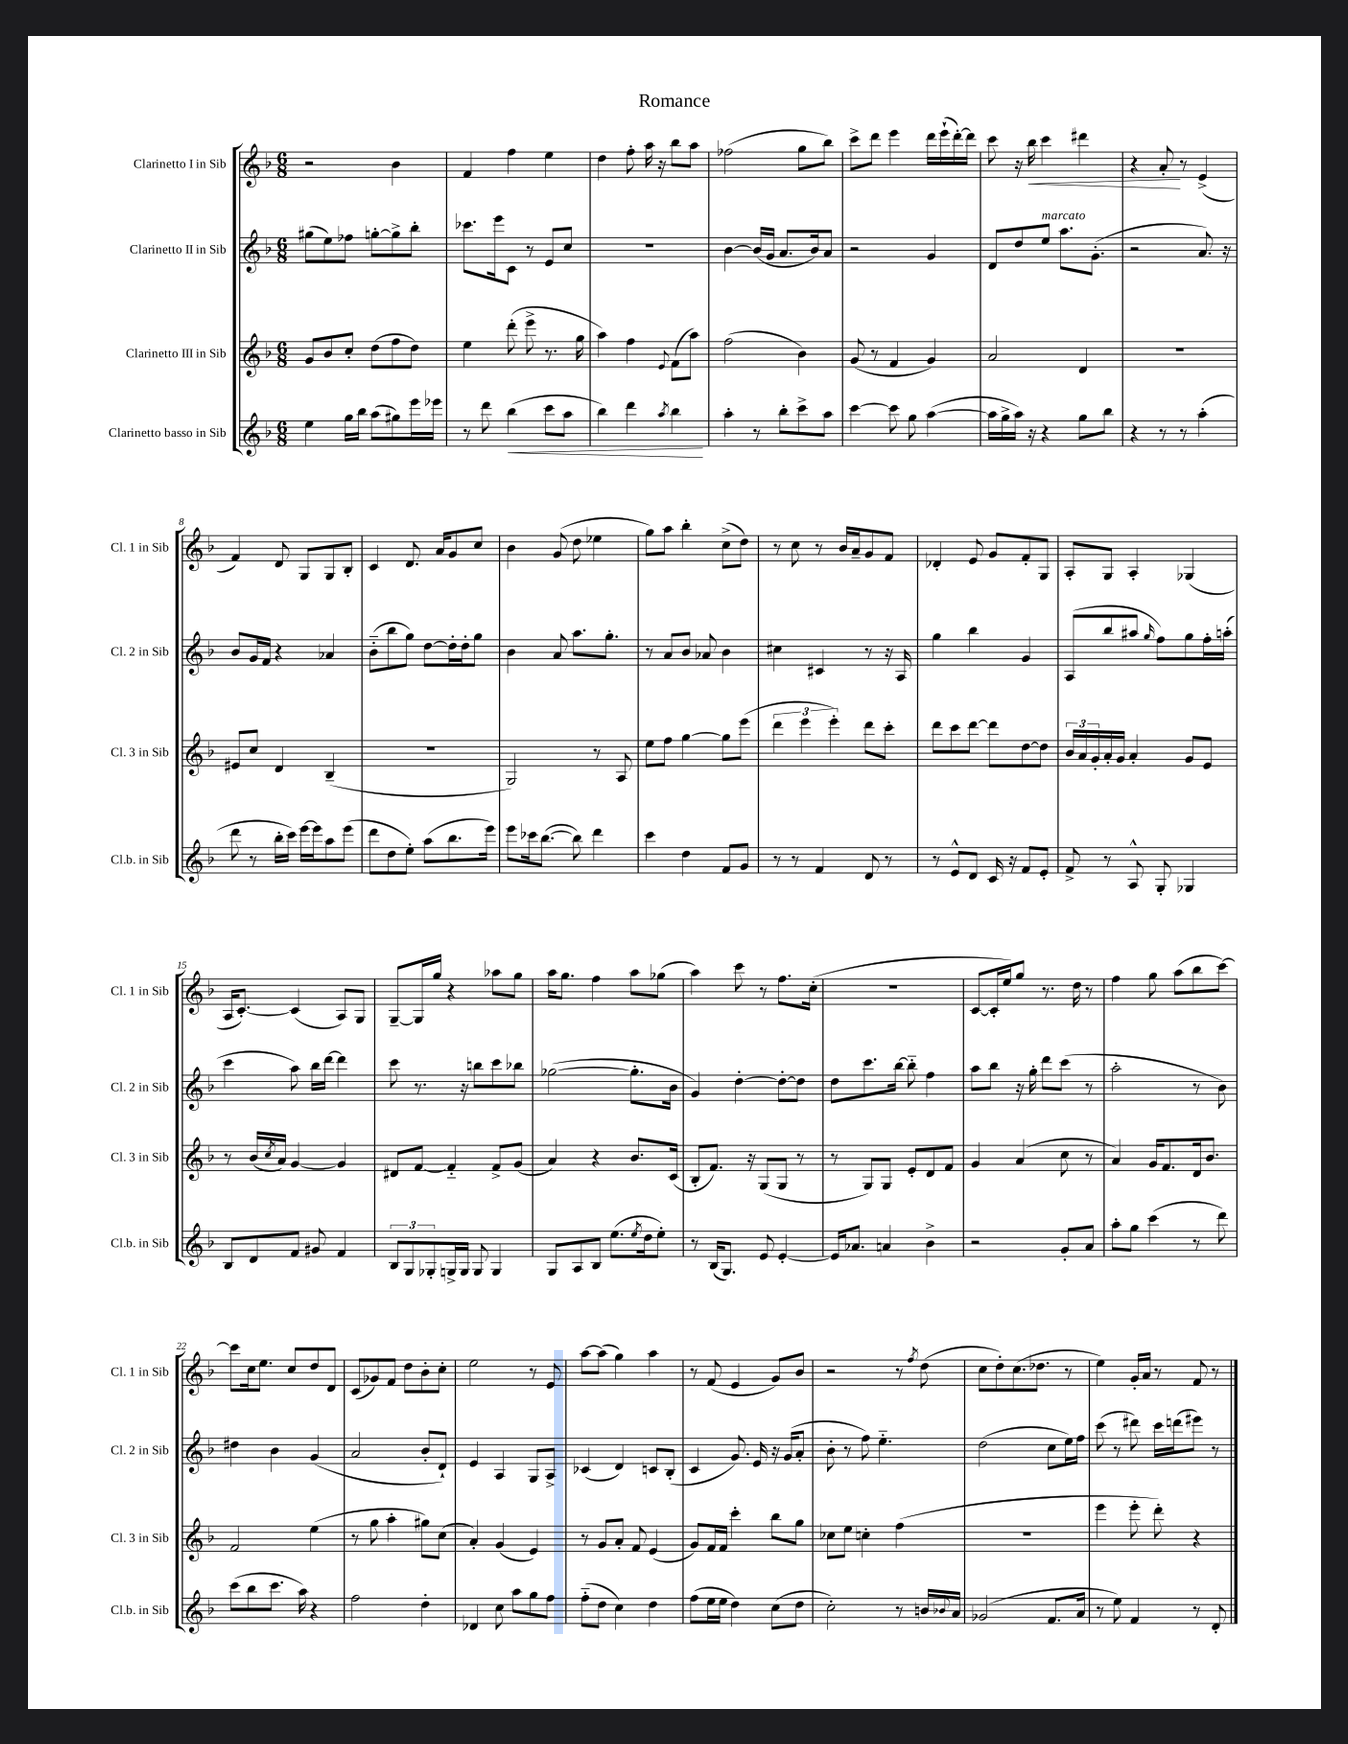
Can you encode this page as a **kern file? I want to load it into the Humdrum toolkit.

**kern	**kern	**kern	**kern
*staff4	*staff3	*staff2	*staff1
*clefG2	*clefG2	*clefG2	*clefG2
*k[b-]	*k[b-]	*k[b-]	*k[b-]
*M6/8	*M6/8	*M6/8	*M6/8
4ee\	8g/L	(8gg#\L	2r
.	8b-/	8ee\)	.
16gg\LL	8cc'/J	8ff-\J	.
16bb-\JJ	.	.	.
(8aa\L	(8dd\L	[8gg'\L	.
8gg#\)	8ff\	8gg^\]	4b-\
16eee\L	8dd\J)	8bb-'\J	.
16eee-\JJ	.	.	.
=	=	=	=
8r	4ee\	8.ccc-\L	4f/
8ddd\	.	.	.
.	.	16eee\k	.
(4bb-\	(8ddd'\	8c\J	4ff\
.	8eee^\	8r	.
8ccc\L	8.r	8e/L	4ee\
8aa\J	.	8cc/J	.
.	16gg\	.	.
=	=	=	=
4bb-\)	4aa\)	2.r	4dd\
4ddd\	4ff\	.	8ff'\
.	.	.	16aa\
.	.	.	16r
8qaa/	8qqe/	.	.
4bb-\	(8f\L	.	8bb-\L
.	8aa\J)	.	8aa\J
=	=	=	=
4aa'\	(2ff\	[4b-\	(2ff-\
8r	.	(16b-/]LL	.
.	.	16g/JJ	.
8bb-'\L	.	8.a/L	.
8ccc^\	4b-\)	.	8gg\L
.	.	16b-/k)	.
8aa\J	.	8a/J	8bb-\J)
=	=	=	=
[4ccc\	(8g/	2r	8ccc^\L
.	8r	.	8ddd\J
8ccc\]	4f/	.	4eee\
8gg\	.	.	.
([4aa\	4g/)	4g/	16ddd\LL
.	.	.	(16eee`\
.	.	.	[16ddd'\)
.	.	.	16ddd\]JJ
=	=	=	=
16aa\]LL	2a/	8d/L	8ccc\
16gg^\	.	.	.
16aa\JJ)	.	8dd/	16r
16r	.	.	16bb-\
4r	.	8ee/J	4ccc\
.	.	8.aa\L	.
8gg\L	4d/	.	4ddd#\
.	.	(8.g'\J	.
8bb-\J	.	.	.
=	=	=	=
4r	2.r	2r	4r
8r	.	.	8a'/
8r	.	.	8r
(4aa'\	.	8.a/)	(4e^/
.	.	16r	.
=	=	=	=
8ddd\	8e#/L	8b-/L	4f/)
8r	8cc/J	16g/L	.
.	.	16f/JJ	.
16bb-'\LL	4d/	4r	8d/
16ccc\JJ)	.	.	.
[16eee\LL	.	.	8G/L
16eee\]J	.	.	.
8aa\	(4B-~/	4a-/	8G/
(8eee\J	.	.	8B-'/J
=	=	=	=
8ddd\L	2.r	(8b-'~\L	4c/
8dd\	.	8bb-\	.
8ee'\J)	.	8gg\J)	8.d/
(8aa\L	.	[8dd\L	.
.	.	.	16a/LK
8.bb-\	.	16dd'\]L	8g/
.	.	16dd'\J	.
.	.	8gg\J	8cc/J
16eee\Jk)	.	.	.
=	=	=	=
8eee\L	2G/)	4b-\	4b-\
16ccc-\k	.	.	.
([8.bb-\J	.	.	.
.	.	8a/	(8g/
8bb-\])	.	8.aa\L	8dd\
4ddd\	8r	.	4ee-\
.	.	8.gg'\J	.
.	8A/	.	.
=	=	=	=
4ccc\	8ee\L	8r	8gg\L)
.	8ff\J	8a/L	8aa\J
4dd\	[4gg\	8b-/J	4bb-'\
.	.	8a-/	.
8f/L	8gg\]L	4b-\	(8cc^\L
8g/J	(8eee\J	.	8dd\J)
=	=	=	=
8r	6ddd\	4cc#\	8r
8r	.	.	8cc\
.	6eee\	.	.
4f/	.	4c#/	8r
.	6eee'\)	.	.
.	.	.	16b-/LL
.	.	.	16a~/J
8d/	8ddd\L	8r	8g/
8r	8ccc'\J	16r	8f/J
.	.	16A/	.
=	=	=	=
8r	8ddd\L	4gg\	4d-'/
8e^^/L	8ccc\	.	.
8d/J	[8ddd\J	4bb-\	8e/
16c/	8ddd\]L	.	8g/L
16r	.	.	.
8f/L	[8dd\	4g/	8f'/
8e'/J	8dd\]J	.	8G/J
=	=	=	=
8f^/	24b-/LL	(8A/L	8A'/L
.	24a/	.	.
.	24g'/	.	.
8r	16a'/	8bb-/	8G/J
.	16g/JJ	.	.
8A^^/	4a'/	8aa#/J	4A'/
.	.	16qqgg/	.
8G'/	.	8ff\L)	.
4G-/	8g/L	8gg\	(4G-/
.	8e/J	16ff'\L	.
.	.	(16aa'\JJ	.
=	=	=	=
8B-/L	8r	4ccc\	16A/LK
.	.	.	[8.c'/J)
8d/	(16b-/LL	.	.
.	8qcc/	.	.
.	16a/JJ)	.	.
8f/J	[4g/	8aa\)	(4c/]
8g#/	.	16bb-\LL	.
.	.	[16ddd\JJ	.
4f/	4g/]	4ddd\]	8A/L)
.	.	.	8G/J
=	=	=	=
12B-/L	8d#/L	8ccc\	[8G~/L
12G/	.	.	.
.	[8f/J	8.r	16G/]L
12G-'/	.	.	.
.	.	.	16gg/JJ
16G^/L	4f'~/]	.	4r
16G/JJ	.	16r	.
8G/	.	8bb\L	.
4G/	8f^/L	8ccc\	8aa-\L
.	(8g/J	8bb-\J	8gg\J
=	=	=	=
8G/L	4a/)	([2gg-\	16aa\LK
.	.	.	8.gg\J
8A/	.	.	.
8B-/J	4r	.	4ff\
(8.ee\L	.	.	.
.	8.b-/L	8.gg-'\]L	8aa\L
8qee/	.	.	.
16dd\k	.	.	.
8ee'\J)	.	.	(8gg-\J
.	(16c/Jk	16b-\Jk	.
=	=	=	=
8r	8B-'/L	4g/)	4aa\)
(16B-/LK	8.f/J)	.	.
8.G/J)	.	.	.
.	.	[4dd'\	8ccc\
.	16r	.	.
8e/	(8G/L	.	8r
[4e'/	8G/J	8dd'\_L	8.ff\L
.	8r	8dd\]J	.
.	.	.	(16cc'\Jk
=	=	=	=
16e/]LK	8r	8dd\L	2.r
8.a-/J	.	.	.
.	8G/L)	8.ccc\	.
4a/	8G/J	.	.
.	.	[16bb-\Jk	.
.	8e'/L	8bb-'~\]	.
4b-^\	8d/	4ff\	.
.	8f/J	.	.
=	=	=	=
2r	4g/	8aa\L	[8c/L
.	.	8bb-\J	16c'/]L
.	.	.	16ee/J)
.	(4a/	16r	8gg/J
.	.	16gg'\	.
.	.	8ddd\L	8.r
8g'/L	8cc\	(8ccc\J	.
.	.	.	16dd\
8a/J	8r	8r	8r
=	=	=	=
8aa'\L	4a/)	2aa'\	4ff\
8gg\J	.	.	.
(4ccc\	16g/LK	.	8gg\
.	8.f/	.	.
.	.	.	(8aa\L
8r	16d/k	8r	8bb-\
.	8.b-/J	.	.
8ddd\)	.	8b-\)	[8ccc\J)
=	=	=	=
(8ccc\L	2f/	4dd#\	8ccc\]L
8bb-\	.	.	16cc\k
.	.	.	8.ee\J
8.ccc\J	.	4b-\	.
.	.	.	8cc/L
16aa\)	.	.	.
4r	(4ee\	(4g/	8dd/
.	.	.	8d/J
=	=	=	=
2ff\	8r	2a/	(8c/L
.	8gg\	.	8g-/)
.	4aa'\	.	8f/J
.	.	.	8dd\L
4dd'\	8gg#\L)	8b-'/L	8b-'\
.	(8cc\J	8d`/J)	8cc'\J
=	=	=	=
4d-/	4a'/)	4e/	2ee\
8cc\	(4g/	4A/	.
8aa\L	.	.	.
8gg\	4e/)	8G/L	8r
8ff\J	.	8A^/J	8e/
=	=	=	=
(8ff'~\L	8r	(4c-/	[8aa\L
8dd\J	8g/L	.	(8aa\]J
4cc\)	8a'/J	4d/)	4gg\)
.	8f/	.	.
4dd\	(4e/	8c/L	4aa\
.	.	(8B-'/J	.
=	=	=	=
(8ff\L	8g/L)	4c/	8r
16ee\L	16f/L	.	(8f/
16ee\JJ	16f/JJ	.	.
4dd\)	4ccc'\	8.g/)	4e/
.	.	16e/	.
(8cc\L	8bb-\L	16r	8g/L)
.	.	(16g/LK	.
8dd\J	8gg\J	8a'/J	8b-/J
=	=	=	=
2cc'\)	8cc-\L	8b-'\	2r
.	8ee\J	8r	.
.	4cc'\	8ff\)	.
.	.	4.ee'~\	.
8r	(4ff\	.	8r
.	.	.	8qff/
16b/LL	.	.	(8dd\
8qqb-/	.	.	.
16a/JJ	.	.	.
=	=	=	=
(2g-/	2.r	(2dd\	8cc\L
.	.	.	8dd'\)
.	.	.	(8.cc\
.	.	.	8.dd-\J
8.f/L	.	8cc\L	.
.	.	16ee\L)	8r
16a/Jk	.	16ff\JJ	.
=	=	=	=
8r	4eee\	(8ccc\	4ee\)
8ee\)	.	8r	.
4f/	8eee'\	8ddd#\)	16g'/LL
.	.	.	16a/JJ
.	8ddd'\)	16ccc\LL	8r
.	.	(16ddd\J	.
8r	4r	8eee#\J)	8f/
8d'/	.	8r	8r
==	==	==	==
*-	*-	*-	*-
